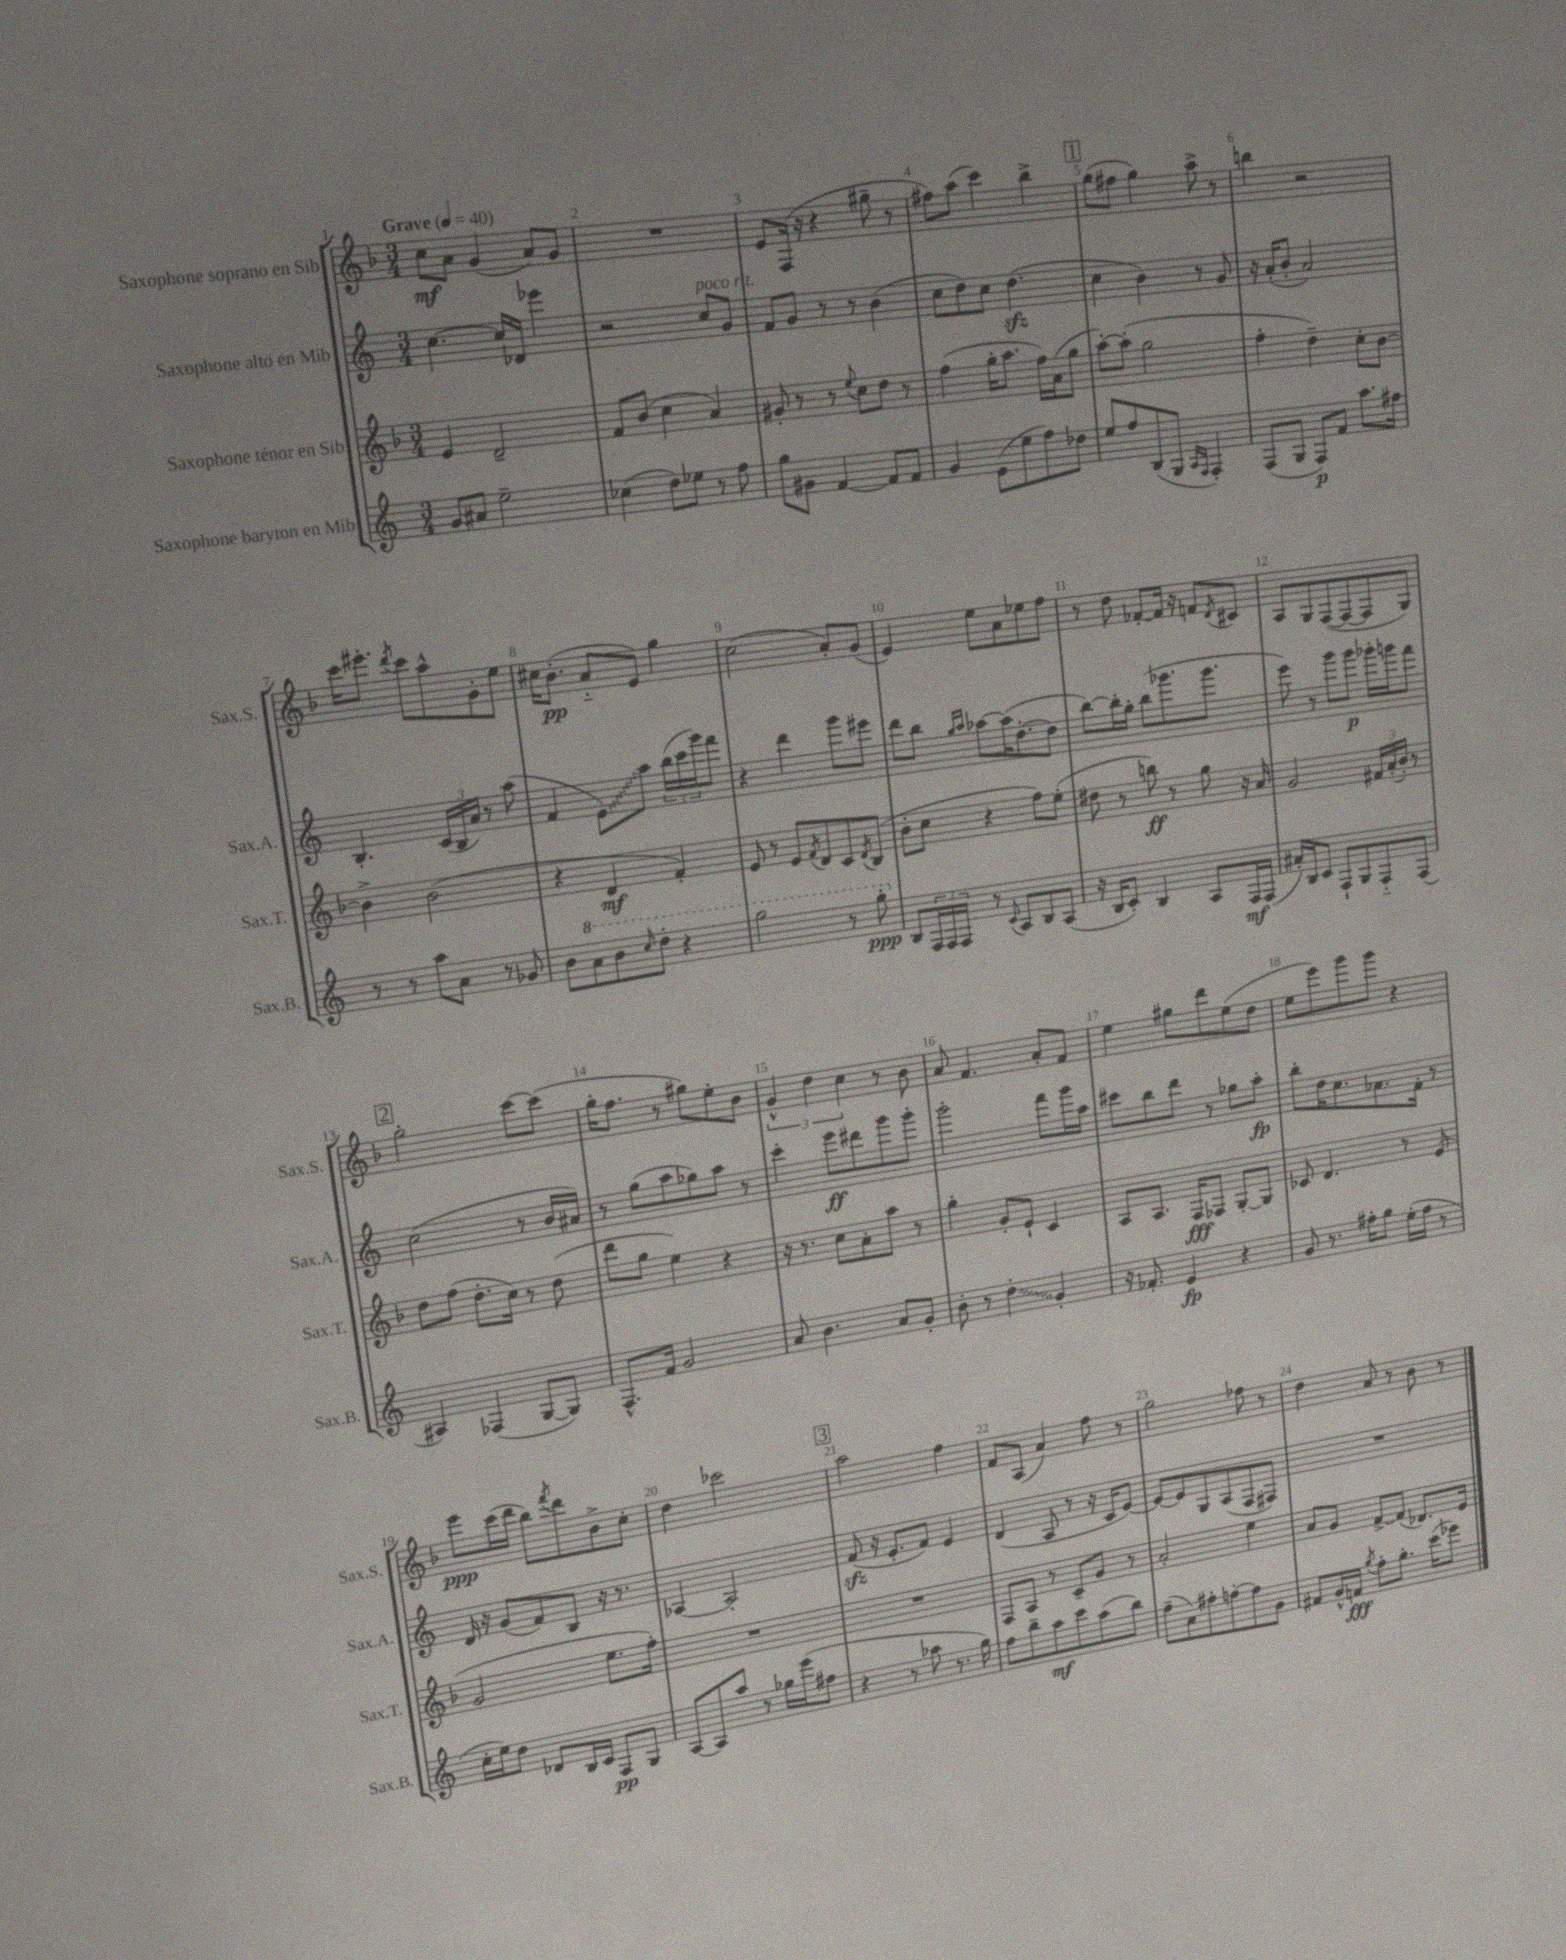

**kern	**kern	**kern	**kern
*staff4	*staff3	*staff2	*staff1
*clefG2	*clefG2	*clefG2	*clefG2
*k[]	*k[b-]	*k[]	*k[b-]
*M3/4	*M3/4	*M3/4	*M3/4
*MM40	*MM40	*MM40	*MM40
8g/L	4e/	[4.cc\	8cc\L
8a#/J	.	.	8a\J
2ee~\	2d~/	.	(4g/
.	.	16cc/]LL	.
.	.	16d-/JJ	.
.	.	4eee-\	8a/L)
.	.	.	8g/J
=	=	=	=
(4cc-\	8f/L	2r	2.r
.	(8b-/J	.	.
8dd\L)	4cc\	.	.
8ee-\J	.	.	.
8r	4a/)	8cc/L	.
8ff\	.	8g/J	.
=	=	=	=
8gg\L	8g#'/	8f/L	8e/L
8g#\J	8r	8g/J	(16F/Jk
.	.	.	16r
[4f/	8r	8r	4r
.	8qqee/	.	.
.	8cc\L	8r	.
8f/]L	8dd\J	(4b\	8gg#~\
8f/J	8r	.	8r
=	=	=	=
4g/	(4ff\	8cc\L	8ff#\L)
.	.	8dd\)	(8aa\J
(8e\L	16gg'\LK	8cc\J	4ccc\)
.	8.aa\J	.	.
8ee\	.	(4.dd\	.
8ff\)	16ff\LL)	.	4bb-^\
.	(16a\J	.	.
8dd-\J	8gg\J	.	.
=	=	=	=
8ee/L	[8aa'\L)	4cc\	(8gg\L
8ff/	(8aa'\]J	.	8ff#\J
(8B/	2gg\	4b\)	4gg\)
8G/J	.	.	.
16qqA/LL	.	.	.
16qqF/JJ	.	.	.
4F'/)	.	8r	8aa^\
.	.	8g/	8r
=	=	=	=
(8F/L	4ff'\	16r	4bb\
.	.	(16a'/LK	.
8G/J	.	8b'/J	.
8F/L)	4dd~\)	2a/)	2r
8f/J	.	.	.
8.aa\L	8cc'\L	.	.
.	[8b-\J	.	.
16ff#\Jk	.	.	.
=	=	=	=
8r	4b-^\]	4.B'/	16ccc\LK
.	.	.	8.eee#'\J
8r	.	.	.
.	.	.	8qddd/
8aa\L	(2b-\	.	8ccc\L
8a\J	.	(24c/LL	8aa^^\
.	.	24B/	.
.	.	24a/JJ)	.
8r	.	8r	8g'\
8g-/	.	(8aa\	8ee\J
=	=	=	=
8b\L	4r	4f/	16cc#\LK
.	.	.	(8.b-'\J
8aa\	.	.	.
8bb\	4d/	8e\L)	8a'~/L
16qqccc/	.	.	.
8ddd'\J	.	8aa\J	8e/J)
4r	4f'/)	(24bb\LL	4gg\
.	.	24ccc\	.
.	.	24ggg\J)	.
.	.	8fff\J	.
=	=	=	=
2ggg\	8e/	4r	(2cc\
.	8r	.	.
.	8e/L	4ddd\	.
.	8qf/	.	.
.	8d/	.	.
8r	8c/	8ggg\L	8a'/L)
.	8qd/	.	.
8ggg'\	(8B-/J	8eee#\J	(8g/J
=	=	=	=
8B/L	8b-'\L	8ddd\L	4e/)
24F/L	8cc\J	8bb\J	.
24F/	.	.	.
24F/JJ	.	.	.
.	.	16qqgg/LL	.
.	.	16qqaa/JJ	.
8r	4r	[8aa-\L	8ee\L
8qqc/	.	.	.
8A/L	.	(16aa-\]K	8a\
.	.	[8.dd'\	.
8B/	8ff\L)	.	8ee-\
(8A/J	(8ee'\J	8dd\]J	8ff\J
=	=	=	=
16r	8dd#\	[8bb\L)	8r
16B/LK	.	.	.
8c'/J)	8r	16bb'\]L	8dd\
.	.	16gg'\JJ	.
4B/	8bb\)	(8bb\L	[8f-'/L
.	8r	8.ggg-\	16f-/]Jk
.	.	.	16r
8A/L	8gg\	.	8f/L
.	.	8.ggg-\J	.
.	.	.	8qd/
16F/L	16r	.	8c#/J
(16F/JJ	16a/	.	.
=	=	=	=
16a#'/LL)	2g/	8eee\)	8A/L
16B/J	.	.	.
8c/J	.	8r	8G/
8F`/L	.	8ggg\L	([8F/
8G/	.	8ggg\J	8F/_
8F'~/	24f#/LL	16ggg-'\LL	8F/]
.	(24a'/	.	.
.	.	16ggg\J	.
.	24b-'/JJ)	.	.
(8F/J	8r	8fff\J	8G/J)
=	=	=	=
4A#/)	8dd\L	(2cc\	2gg'\
.	(8ff\J	.	.
(4F-/	8.dd'\L	.	.
.	16cc\Jk)	.	.
[8G/L	8r	8r	[8ccc\L
8G/]J)	(8dd\	16b/LL	(8ccc\]J
.	.	16a#/JJ)	.
=	=	=	=
8.F^^/L	8ddd\L	8r	16gg'\LK
.	.	.	8.ff\J
.	8gg\J	(8gg\L	.
16f/Jk	.	.	.
2g/	4ee\)	8aa\	8r
.	.	8gg-\)	8gg#\L)
.	4r	8aa\J	8ee'\
.	.	8r	8b-\J
=	=	=	=
8a/	16r	4ccc'\	6g^^/
.	8.r	.	.
4.b\	.	.	.
.	.	.	6dd\
.	8cc\L	8eee\L	.
.	.	.	6cc\
.	8a'\	8ddd#\	.
8a/L	8aa\J	8ggg\	8r
8g'/J	8r	8ggg'\J	8b-\
=	=	=	=
8b'\	4gg'\	2ggg'\	8a/
8r	.	.	4.f/
4dd'\	8g'/L	.	.
.	8e`/J	.	.
4g'/	4c/	8fff\L	8a'/L
.	.	16ggg\L	8f/J
.	.	16aa\JJ	.
=	=	=	=
16r	8A/L	8ccc#\L	4ee\
8.f-'/	.	.	.
.	8.A/J	8bb\	.
4e/	.	8ddd\J	8gg#\L
.	16F/LK	.	.
.	8F-/J	8r	8ddd\
4r	[8G'/L	8gg-\L	(8ee\
.	8G/]J	8aa'\J	8dd\J
=	=	=	=
8g/	8c-/	8bb'\L	8ee\L
8.r	4.d/	16dd\K	8eee\)
.	.	8.cc\	.
.	.	.	8ggg\
16ff#'\LK	.	.	.
8gg\J	.	8.a-\	8ggg\J
(16ee'\LL	8r	.	4r
16ff#\JJ	.	16f'\Jk	.
8r	(8e/	8r	.
=	=	=	=
16cc'\LL	2g/	16d/	8eee\L
16ee\J)	.	16r	.
8dd\J	.	(8g/L	(16ccc\L
.	.	.	16ddd\JJ
8d-/L	.	8f/)	8bb-\L)
.	.	.	8qfff/
16B/L	.	8B/J	8ddd\
16c/JJ	.	.	.
8F/L	8.ee\L	16r	8b-^\
.	.	8.r	.
8G/J	.	.	8cc'\J
.	16ff'\Jk)	.	.
=	=	=	=
[8A/L	2.r	[4A-/	4dd\
8A/]	.	.	.
8aa/J	.	2A-'/]	2ccc-\
8r	.	.	.
16gg-\LL	.	.	.
(16eee\J	.	.	.
8ff#\J	.	.	.
=	=	=	=
4r	2.r	(8f/	2aa\
.	.	16r	.
.	.	8.e'/L	.
8r	.	.	.
8aa-\	.	8f/J)	.
8.r	.	4e/	4ff\
16gg\)	.	.	.
=	=	=	=
8ff\L	8F/L	(4d/	8f/L
8bb~\	8A/J	.	(8A/J
8aa\	8r	8A/	4a/)
8ccc\	8c~/L	8r	.
(8aa\	8g/J	16r	8ff\
.	.	16c/LK	.
8bb\J)	8r	[8e/J)	8r
=	=	=	=
(8ff~\L	2a'/	8e/_L	2gg\
8a\)	.	8e/]	.
8ff#'\	.	8G/	.
[8ff'\	.	(8A/	.
8ff\]	4ee\	8F/	8ff-\
8g\J	.	8F#/J)	8r
=	=	=	=
8f#/L	8a/L	2.r	4dd\
16g^^/L	8g/J	.	.
16f/JJ	.	.	.
8qgg/	.	.	.
8ff'\L	[8f^/L	.	8a/
8.gg'\J	(8f/]J	.	8r
.	8.d-/L)	.	8b-\
(16ccc\LK	.	.	.
8eee-\J)	.	.	8r
.	16e/Jk	.	.
==	==	==	==
*-	*-	*-	*-
